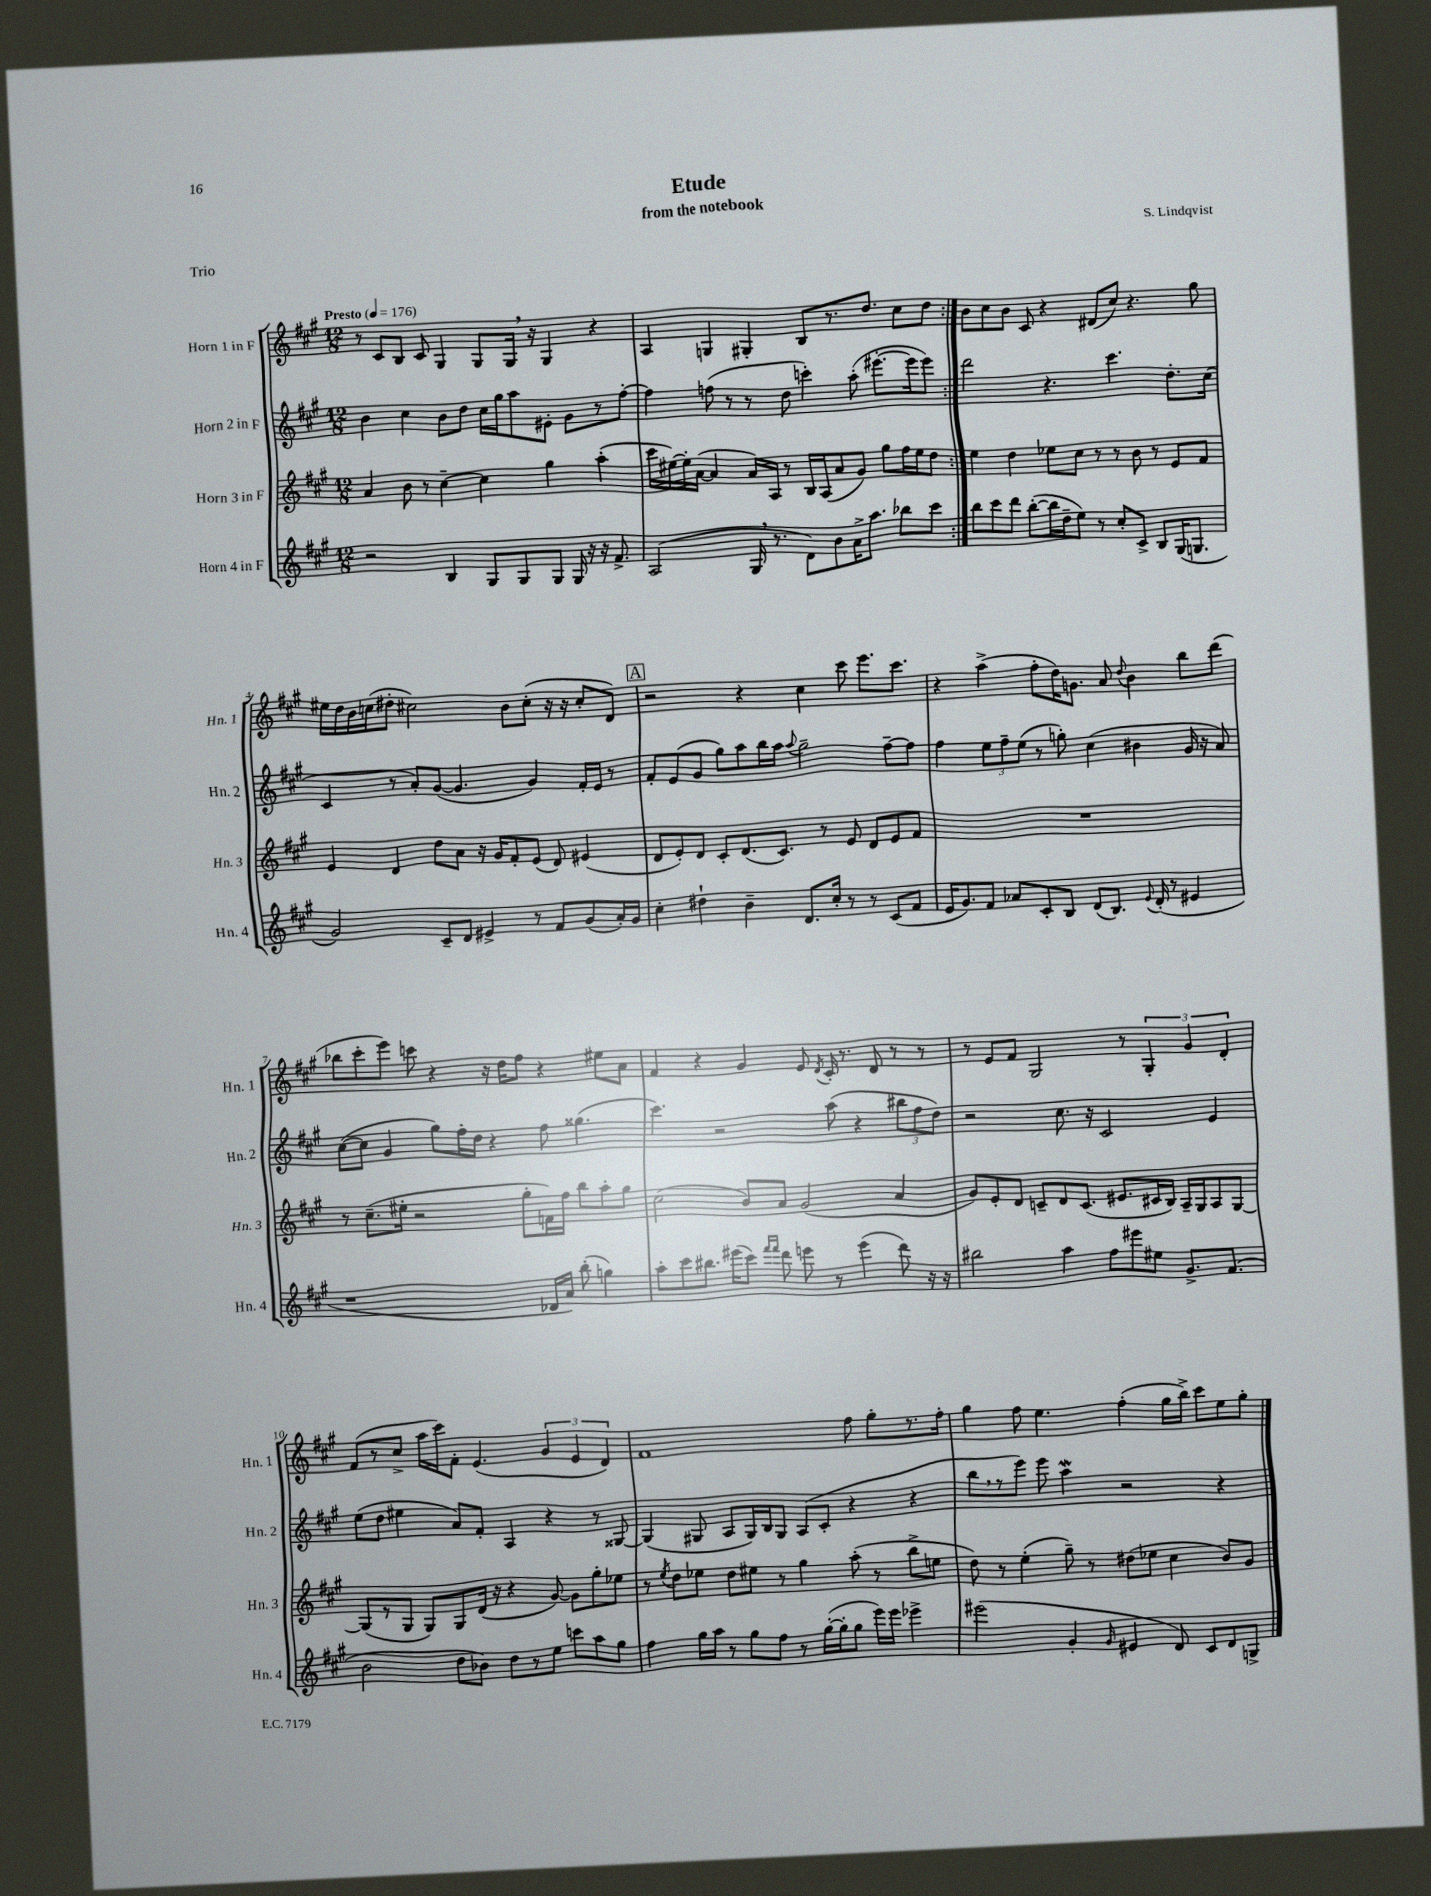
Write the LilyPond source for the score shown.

\header { title = "Etude" composer = "S. Lindqvist" subtitle = "from the notebook" piece = "Trio" }
<<
\new StaffGroup <<
\new Staff = "s0" \with { instrumentName = "Horn 1 in F" shortInstrumentName = "Hn. 1" } {
    \clef treble \key a \major \numericTimeSignature \time 12/8 \tempo "Presto" 4 = 176
    \autoBeamOff \repeat volta 2 { r8 cis'8[ b8] cis'8 gis4 gis8[ gis16] \breathe r16 gis4 r4 |
    a4 g4 gis4-. b8[ r8. d''8.] cis''8[ d''8] | }
    b'8[ cis''8 b'8] cis'8 r4 dis'8[( cis''8]) r4. gis''8 |
    eis''16[ d''16 b'16 c''16( dis''8]-. cis''2) b'8[ cis''8]-.( r16 r16 cis''8[-. d'8]) |
    \mark \markup { \box "A" } r2 r4 cis''4 cis'''8 e'''8.[ cis'''8.] |
    r4 a''4->( fis''8[-. d''16) g'8.] a'8 \appoggiatura { d''8 } b'4 b''8[ d'''8]( |
    bes''8[ cis'''8-. e'''8]) c'''8 r4 r16 d''16[ fis''8] r4 eis''8[ a'8] |
    fis'4 r4 gis'4 e'8 \acciaccatura { d'8 } cis'16-. r8. d'8 r8 r8 |
    r8 e'8[ fis'8] gis2 r8 \tuplet 3/2 { gis4-. gis'4 d'4-. } |
    fis'8[( r8 cis''8]-> a''16[ cis'''16) fis'8]-. e'4.( \tuplet 3/2 { gis'4 e'4 d'4) } |
    fis'1 fis''8 gis''8[-. r8. fis''16]-. |
    gis''4 fis''8 e''4. fis''4-.( gis''16[ b''16]->) cis'''8[ e''8 gis''8]-. \bar "|." |
}
\new Staff = "s1" \with { instrumentName = "Horn 2 in F" shortInstrumentName = "Hn. 2" } {
    \clef treble \key a \major \numericTimeSignature \time 12/8
    \autoBeamOff \repeat volta 2 { b'4 cis''4 b'8[ d''8] cis''16[ gis''16 a''8 eis'8]-. gis'8[ r8 fis''8]~-. |
    fis''4 f''8( r8 r8 d''8 c'''4-.) a''8-.( eis'''8.[~-. eis'''16 eis'''8]) | }
    d'''2 r4. cis'''4. d''8.[-. cis''16]( |
    cis'4 r8 a'8[-.) gis'8]~( gis'4. gis'4) fis'16[-. e'16] r8 |
    \mark \markup { \box "A" } fis'8[-. e'8( gis'8] gis''8[) a''8 b''16 a''16] \appoggiatura { a''8 } gis''2-- fis''8[~-- fis''8] |
    fis''4 \tuplet 3/2 { e''8[ fis''8-- e''8]( } r8 g''8-.) cis''4( bis'4 gis'16 r16 a'8) |
    cis''8[~( cis''8] gis'4 gis''8[) fis''16-. d''16] r4 fis''8 gisis''4.( |
    cis'''4.) r2 a''8( r4 \tuplet 3/2 { bis''8[ fis''8 d''8]) } |
    r2 cis''8. r16 cis'2 e'4 |
    e''8[( d''8] eis''4 a'8[) fis'8]-. a4 r4 r8 gisis8~ |
    gisis4( gis8 a8[ gis16) b16 gis8] a8[( cis'8]-. r4 r4 |
    b''8[ \breathe r8 e'''8]) e'''8 a''4\mordent r2 r4 \bar "|." |
}
\new Staff = "s2" \with { instrumentName = "Horn 3 in F" shortInstrumentName = "Hn. 3" } {
    \clef treble \key a \major \numericTimeSignature \time 12/8
    \autoBeamOff \repeat volta 2 { a'4 b'8 r8 cis''4~-- cis''4 gis''4 a''4-.( |
    cis'''16[ eis''16~) eis''16-. a'16]~( a'4 a'16[) a16] r8 b16[ a16( a'8 gis'8]) gis''8[ fis''16 eis''16 d''8] | }
    e''4 d''4 ees''8[ cis''8] r8 r8 b'8 r8 e'8[ fis'8] |
    e'4 d'4 d''8[ a'8] r16 gis'16[ fis'8-. e'8]( d'8) eis'4( |
    \mark \markup { \box "A" } d'8[ e'8-.) d'8] cis'8[-. d'8.( cis'8.]) r8 e'8 d'8[ e'8 fis'8] |
    R1. |
    r8 cis''8.[--( eis''16]-. r2 gis''8[-. f'16) fis''16] b''8[ a''8-. gis''8] |
    cis''2( b'8[) a'8] gis'2( a'4 |
    gis'8[) e'8-. d'8] c'8[-- d'8 c'8.]( eis'8.[ cis'16 b16]) a16[-- gis16 a8 gis8]~ |
    gis8[( r8 gis8] gis8[) gis8 d'16]( r16 r4 gis'8~) gis'8[ gis''8-. ees''8] |
    r8 \acciaccatura { e''8 } d''8[ ees''8] d''8[ eis''8] r8 gis''4 a''8-.( r8 b''8[-> e''8] |
    d''8) r8 e''4-.( gis''8--) r8 dis''8[( ees''8] cis''4 b'8[) gis'8] \bar "|." |
}
\new Staff = "s3" \with { instrumentName = "Horn 4 in F" shortInstrumentName = "Hn. 4" } {
    \clef treble \key a \major \numericTimeSignature \time 12/8
    \autoBeamOff \repeat volta 2 { r2 b4 gis8[ gis8 gis8] gis16 r16 r16 fis'8.-> |
    a2( gis16 \breathe r8. d'8[) b'8 a'16-> a''8.] bes''8[ cis'''8] | }
    b''8[ cis'''8 d'''8] b''8[~-.( b''16 d''16-- e''8]) r8 cis''8[-. cis'8]-> b8[ gis16( g8.] |
    gis'2) cis'8[-- d'8] eis'4-> r8 fis'8[ gis'8( a'16-.) gis'16] |
    \mark \markup { \box "A" } cis''4-. dis''4-! b'4-- d'8.[ cis''16]-. r8 r8 cis'8[( fis'8] |
    e'16[ gis'8.) fis'8] aes'8[ cis'8-. b8] d'8[( b8.]) \appoggiatura { e'8 } d'16-.( r8 eis'4 |
    r1 des'16[ a'16]) b''8-.( g''4) |
    a''8[-. cis'''8 bis''8.] eis'''16[( cis'''8]) \grace { fis'''16[ fis'''16] } d'''8 e'''8 r8 e'''4( d'''8) r16 r16 |
    bis''2 a''4 fis''8[ eis'''8 eis''8] gis'8.[-> fis'8.]( |
    b'2 d''8[ bes'8]) d''8[ r8 e''8] c'''8[ a''8 gis''8] |
    fis''4 gis''16[ a''16] r8 gis''8[ fis''8] r8 gis''16[~-.( gis''16-. gis''8] e'''16[) e'''16] ees'''4-> |
    eis'''2( gis'4-. \grace { gis'16 } eis'4 d'8) cis'8[ d'8 g8]-> \bar "|." |
}
>>
>>
